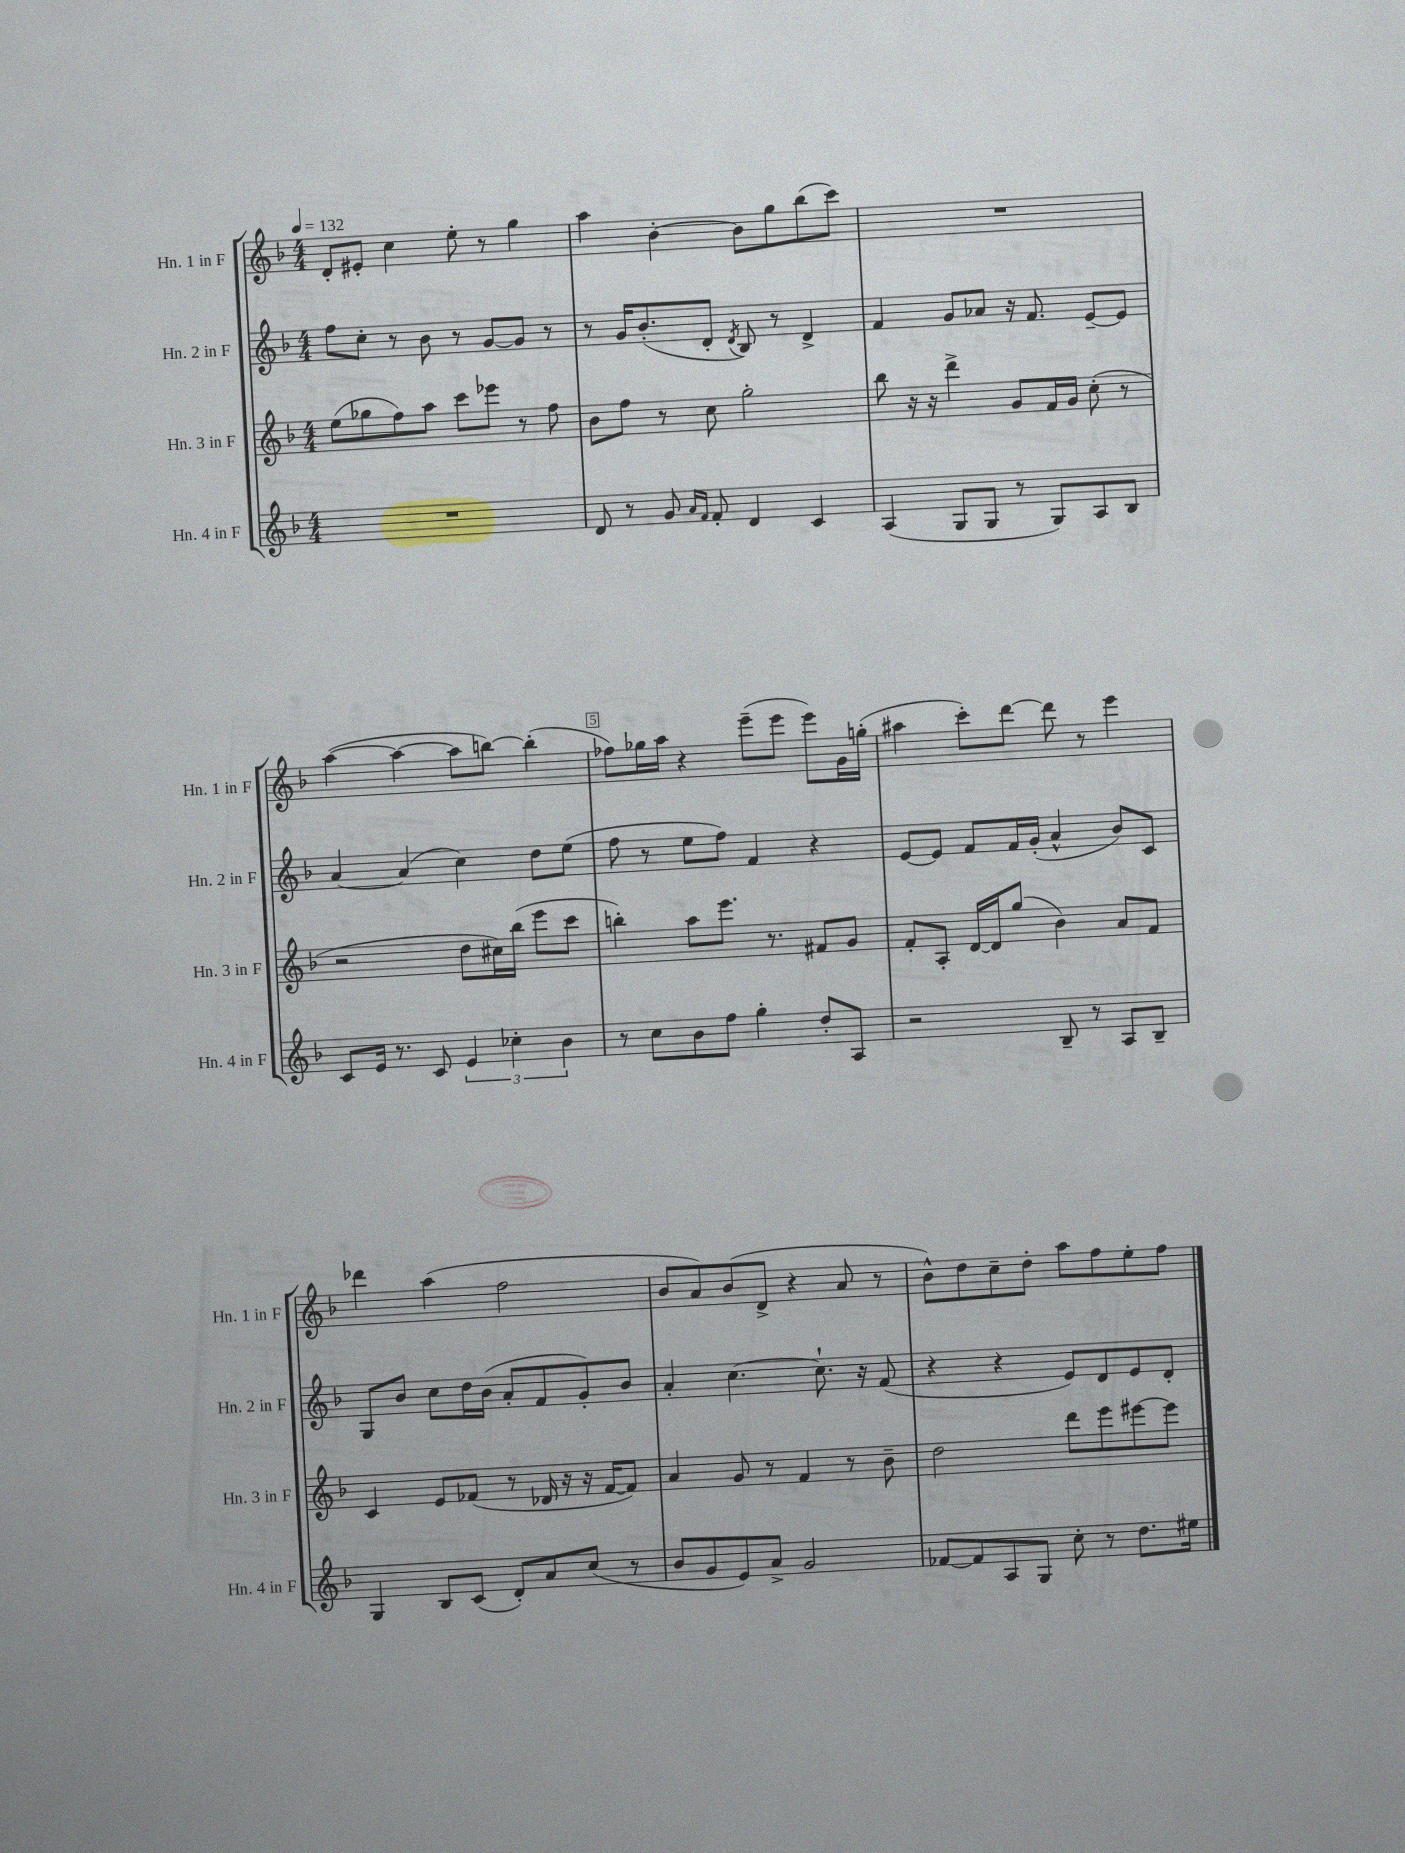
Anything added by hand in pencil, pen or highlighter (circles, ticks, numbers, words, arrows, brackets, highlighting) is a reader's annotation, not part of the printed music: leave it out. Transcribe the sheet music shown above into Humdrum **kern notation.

**kern	**kern	**kern	**kern
*part4	*part3	*part2	*part1
*staff4	*staff3	*staff2	*staff1
*I"Hn. 4 in F	*I"Hn. 3 in F	*I"Hn. 2 in F	*I"Hn. 1 in F
*I'Hn. 4 in F	*I'Hn. 3 in F	*I'Hn. 2 in F	*I'Hn. 1 in F
*clefG2	*clefG2	*clefG2	*clefG2
*k[b-]	*k[b-]	*k[b-]	*k[b-]
*M4/4	*M4/4	*M4/4	*M4/4
*MM132	*MM132	*MM132	*MM132
=1	=1	=1	=1
1r	(8ee\L	8ff\L	8d'/L
.	8gg-X\	8cc'\J	8e#X'/J
.	8ff\)	8r	4cc\
.	8aa\J	8b-\	.
.	8ccc\L	8r	8ee'\
.	8eee-X\J	[8g/L	8r
.	8r	8g/J]	4gg\
.	8ff\	8r	.
=2	=2	=2	=2
8d/	8b-\L	8r	4aa\
8r	8ff\J	16g/KL	.
.	.	(8.b-'/	.
8g/	8r	.	[4b-'\
16qqa/LL	.	.	.
16qqf/JJ	.	.	.
8f'/	8cc\	8d'/J	.
.	.	8qd/	.
4d/	2gg'\	8B-/)	8b-\L]
.	.	8r	8gg\
4c/	.	4d^/	(8bb-\
.	.	.	8ccc\J)
=3	=3	=3	=3
(4A/	8bb-\	4f/	1r
.	16r	.	.
.	16r	.	.
8G/L	4ddd^\	8g/L	.
8G/J	.	8a-X/J	.
8r	8g/L	16r	.
.	.	8.f/	.
8G/L)	16f/L	.	.
.	16g/JJ	.	.
8A/	(8cc'\	[8e~/L	.
8B-/J	8r	8e/J]	.
!!LO:LB:g=z
=4	=4	=4	=4
8c/L	2r	[4a/	([4aa\
16e/Jk	.	.	.
8.r	.	.	.
.	.	(4a/]	4aa\_
8c/	.	.	.
6e/	8dd\L	4cc\)	8aa\L]
.	16cc#X\L)	.	[8bbn\J)
6cc-X'\	.	.	.
.	(16bb-\JJ	.	.
.	8eee\L	8dd\L	(4bb'\]
6b-\	.	.	.
.	8ccc\J	(8ee\J	.
=5	=5	=5	=5
8r	4bbn'\)	8ff\	8ff-X\L)
8cc\L	.	8r	16gg-X\L
.	.	.	16aa\JJ
8b-\	8aa\L	8ee\L	4r
8ff\J	8.eee\J	8ff\J)	.
4gg'\	.	4f/	(8eee~\L
.	8.r	.	.
.	.	.	8eee\J
8dd'/L	8f#X/L	4r	8eee\L)
8A/J	8g/J	.	16g\L
.	.	.	(16ggn'\JJ
=6	=6	=6	=6
2r	8f'/L	[8e/L	4aa#X\
.	8A'/J	8e/J]	.
.	[16d/LL	8f/L	8ccc'\L)
.	16d/J]	.	.
.	(8gg/J	16f/L	[8ddd\J
.	.	(16g'/JJ	.
8B-~/	4b-\)	4a^^/	8ddd\]
8r	.	.	8r
8A/L	8a/L	8b-/L)	4eee\
8B-~/J	8f/J	8c/J	.
!!LO:LB:g=z
=7	=7	=7	=7
4G/	4c/	8G/L	4ddd-X\
.	.	8b-/J	.
8B-/L	8e/L	8cc\L	(4aa\
(8c/J	(8f-X/J	16dd\L	.
.	.	(16b-\JJ	.
8d'/L)	8r	8a'/L	2ff\
8a/	16d-X/	8f/	.
.	16r	.	.
(8cc/J	16r	8g'/)	.
.	[16f-/KL	.	.
8r	8f-/J])	8b-/J	.
=8	=8	=8	=8
8b-/L	4a/	4a'/	8b-/L
8g/	.	.	8a/)
8e/)	8g/	[4.cc\	(8b-/
8a^/J	8r	.	8d^/J
2g/	4f/	.	4r
.	.	8.cc`\]	.
.	8r	.	8a/
.	.	16r	.
.	8b-~\	(8f/	8r
=9	=9	=9	=9
[8f-X/L	2dd\	4r	8b-^^\L)
8f-/]	.	.	8dd\
8A/	.	4r	8cc~\
8G/J	.	.	8dd'\J
8cc'\	8ddd\L	8e/L)	8aa\L
8r	8eee\	8d/	8ff\
8.dd\L	[8eee#X\	8e/	8ee'\
.	8eee#\J]	8d'/J	8ff\J
16ee#X\Jk	.	.	.
==	==	==	==
*-	*-	*-	*-
